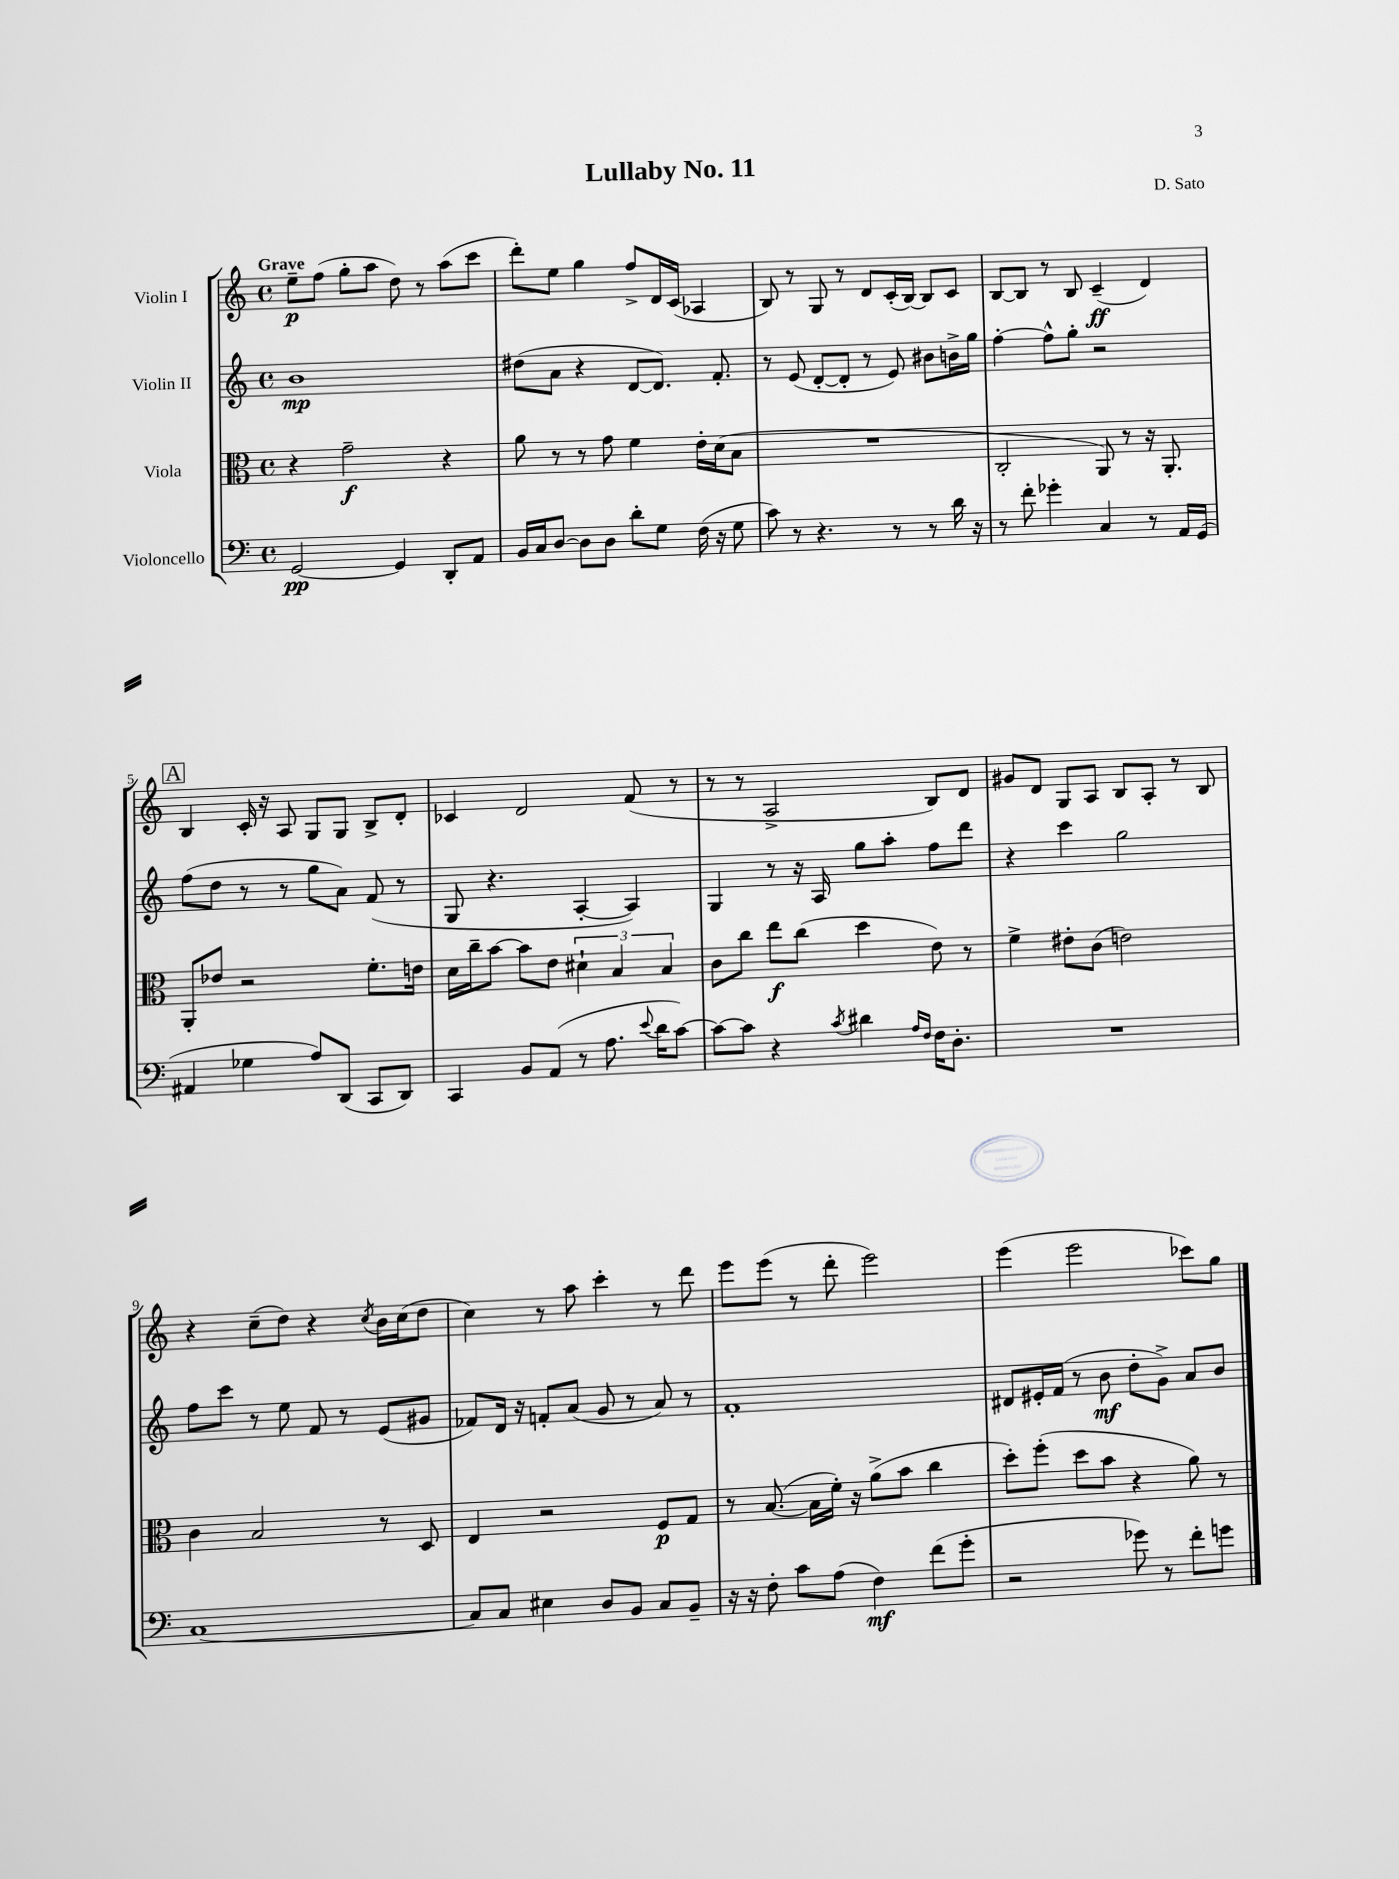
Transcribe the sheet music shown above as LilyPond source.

\header { title = "Lullaby No. 11" composer = "D. Sato" }
<<
\new StaffGroup <<
\new Staff = "s0" \with { instrumentName = "Violin I" } {
    \clef treble \key c \major \defaultTimeSignature \time 4/4 \tempo "Grave"
    \autoBeamOff e''8[--\p f''8]( g''8[-. a''8] d''8) r8 a''8[( c'''8] |
    d'''8[-.) e''8] g''4 f''8[-> d'16 c'16]( aes4 |
    b8) r8 g8 r8 d'8[ c'16-.( b16]~) b8[ c'8] |
    b8[~ b8] r8 b8 c'4--\ff( d'4) |
    \mark \markup { \box "A" } b4 c'16-. r16 a8 g8[ g8] b8[-> d'8]-. |
    ces'4 d'2 f'8( r8 |
    r8 r8 a2-> b8[) d'8] |
    gis'8[ d'8] g8[ a8] b8[ a8]-. r8 b8 |
    r4 c''8[--( d''8]) r4 \acciaccatura { c''8 } b'16[ c''16( d''8] |
    c''4) r8 a''8 c'''4-. r8 d'''8 |
    e'''8[ e'''8]( r8 d'''8-. e'''2) |
    e'''4( e'''2 ces'''8[) g''8] \bar "|." |
}
\new Staff = "s1" \with { instrumentName = "Violin II" } {
    \clef treble \key c \major \defaultTimeSignature \time 4/4
    \autoBeamOff b'1\mp |
    dis''8[( a'8] r4 d'8[~ d'8.]) f'8.-. |
    r8 e'8( d'8[~-. d'8]-. r8 e'8) bis'8[ b'16-> g''16] |
    f''4~-. f''8[-^ g''8]-. r2 |
    \mark \markup { \box "A" } f''8[( d''8] r8 r8 g''8[ a'8]) f'8( r8 |
    g8 r4. a4~-. a4) |
    g4 r8 r16 a16 g''8[ a''8]-. f''8[ d'''8] |
    r4 c'''4 g''2 |
    f''8[ c'''8] r8 e''8 f'8 r8 e'8[( gis'8] |
    fes'8[) d'16] r16 f'8[-. a'8]( g'8 r8 a'8) r8 |
    f'1-. |
    dis'8[ eis'16-. f'16]( r8 b'8\mf d''8[-. g'8]->) a'8[ b'8] \bar "|." |
}
\new Staff = "s2" \with { instrumentName = "Viola" } {
    \clef alto \key c \major \defaultTimeSignature \time 4/4
    \autoBeamOff r4 g'2--\f r4 |
    a'8 r8 r8 g'8 f'4 e'16[-. d'16( b8] |
    R1 |
    c2-. a,8) r8 r16 a,8.-. |
    \mark \markup { \box "A" } a,8[-. ees'8] r2 f'8.[-. e'16] |
    d'16[ c''16-- b'8]~ b'8[ e'8] \tuplet 3/2 { dis'4-! b4 b4 } |
    c'8[ c''8] e''8[\f c''8]( d''4 e'8) r8 |
    f'4-> eis'8[-. c'8]( e'2) |
    c'4 b2 r8 d8 |
    e4 r2 f8[\p g8] |
    r8 b8.~( b16[ f'16]-.) r16 a'8[->( b'8] c''4 |
    d''8[-.) f''8]-.( d''8[ b'8] r4 a'8) r8 \bar "|." |
}
\new Staff = "s3" \with { instrumentName = "Violoncello" } {
    \clef bass \key c \major \defaultTimeSignature \time 4/4
    \autoBeamOff g,2~\pp g,4 d,8[-. a,8] |
    b,16[ c16 d8]~ d8[ d8] d'8[-. g8] f16( r16 g8 |
    c'8) r8 r4. r8 r8 d'16 r16 |
    r8 f'8-. ges'4-. c4 r8 a,16[ g,16]( |
    \mark \markup { \box "A" } ais,4 ges4 a8[) d,8]( c,8[ d,8]) |
    c,4 b,8[ a,8]( r8 a8. \appoggiatura { e'8 } d'16[ c'8]~) |
    c'8[~ c'8] r4 \acciaccatura { c'8 } dis'4 \grace { a16[ f16] } f16[ d8.]-. |
    R1 |
    c1~ |
    c8[ c8] eis4 d8[ b,8] c8[ b,8]-- |
    r16 r16 f8-. c'8[ a8]( f4\mf) f'8[( g'8]-. |
    r2 ges'8) r8 f'8[-. g'8] \bar "|." |
}
>>
>>
